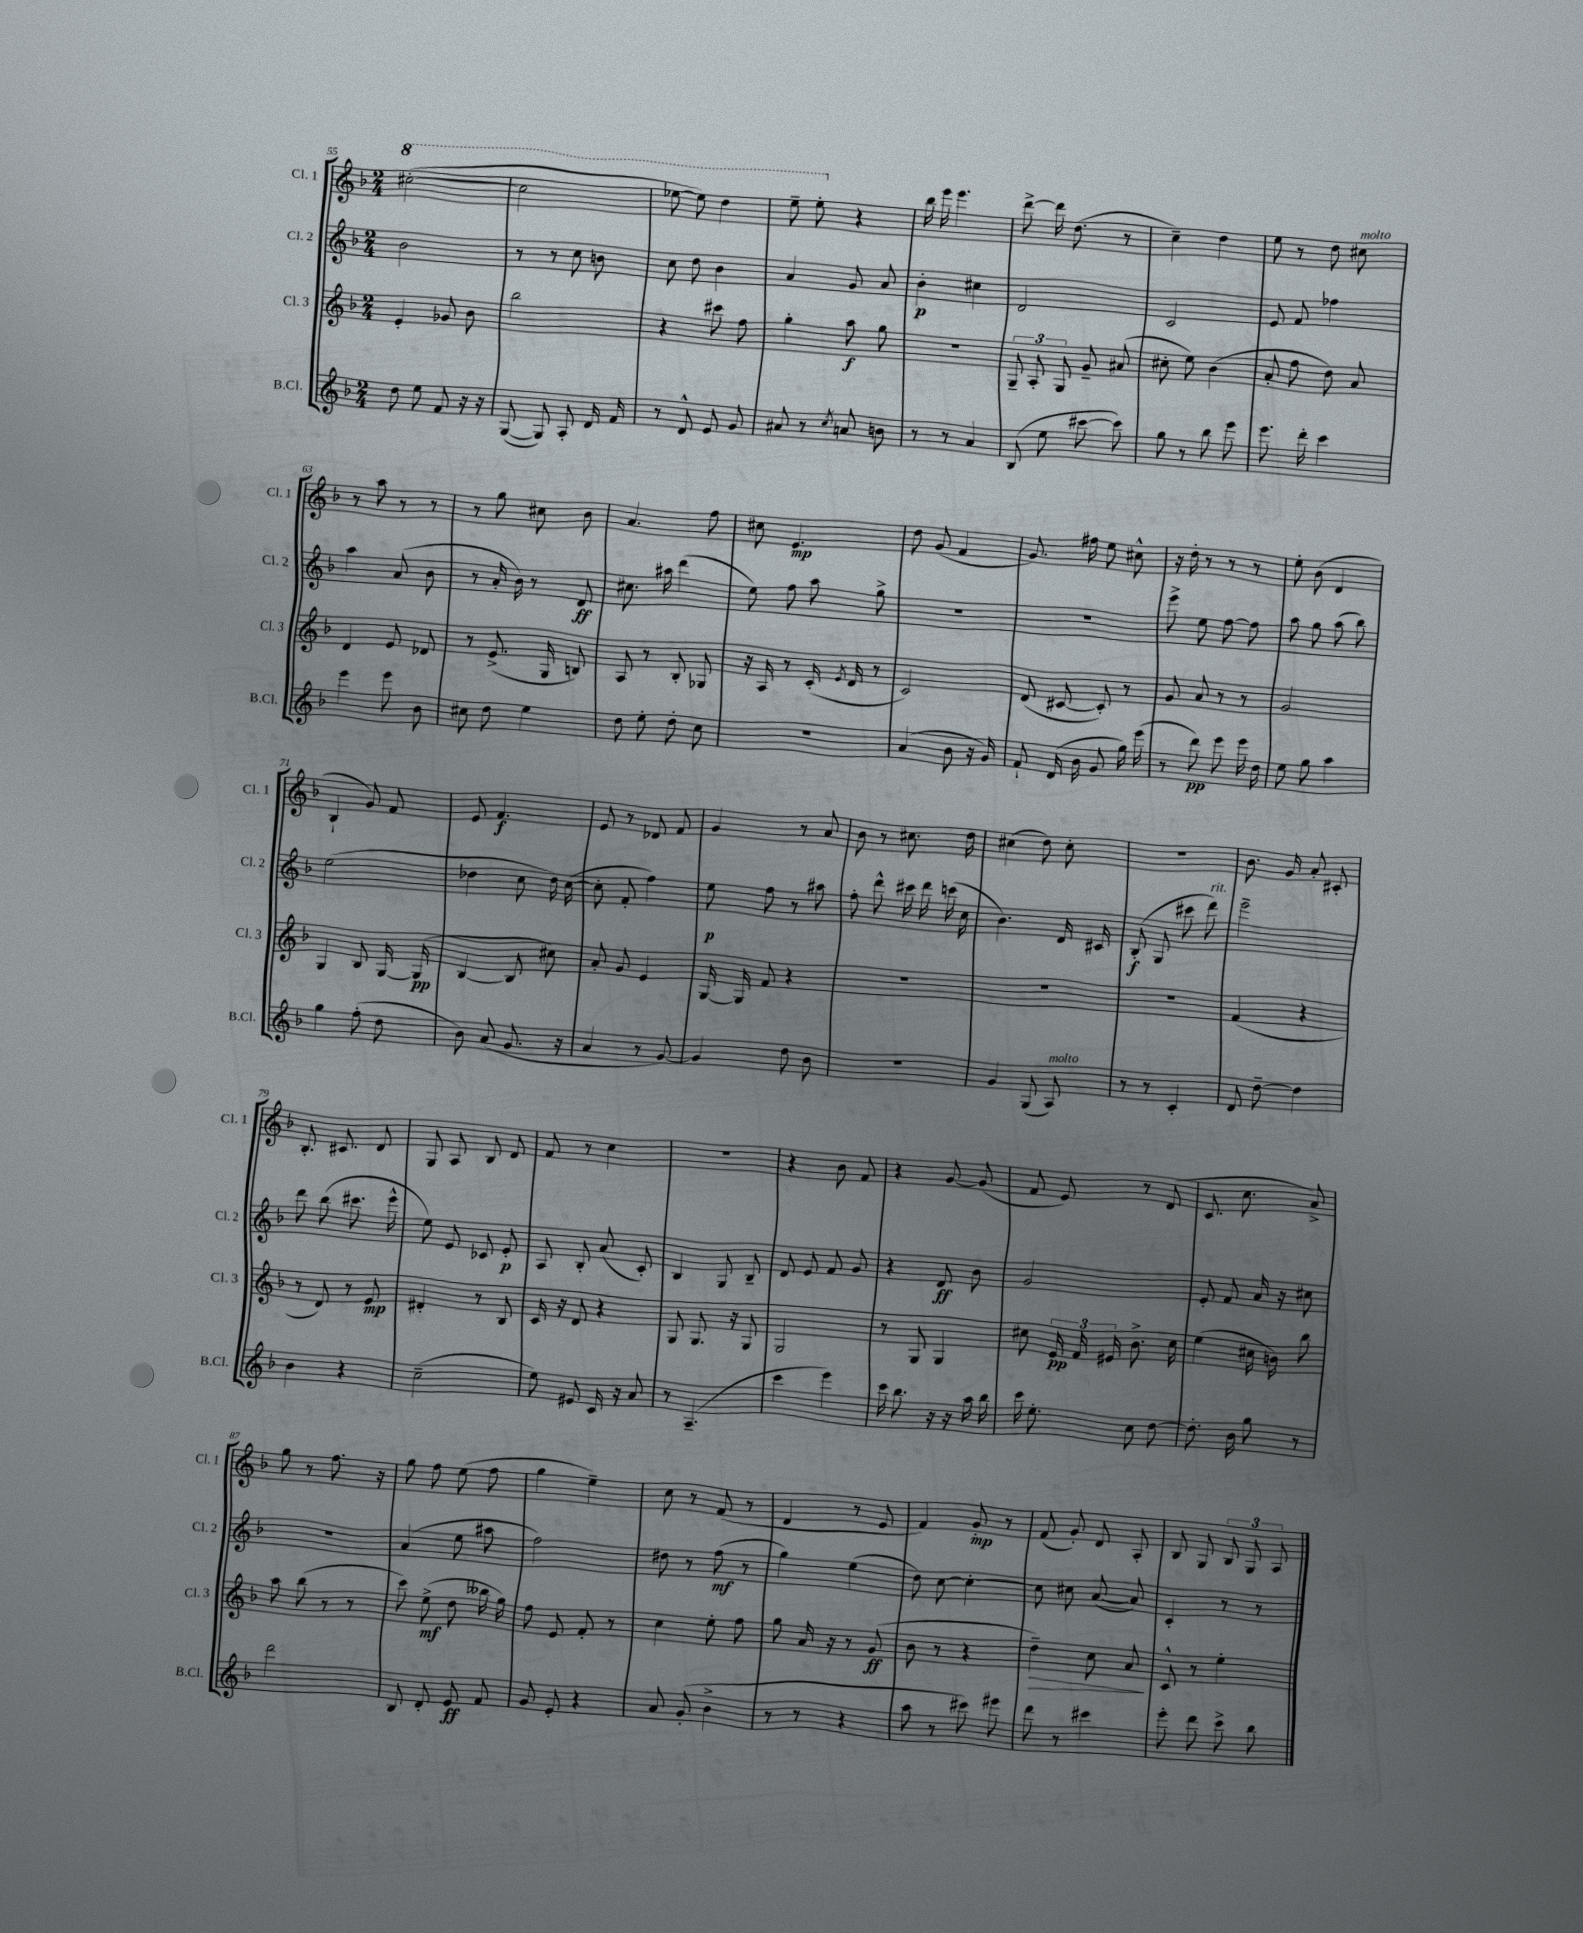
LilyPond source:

<<
\new StaffGroup <<
\new Staff = "s0" \with { instrumentName = "Cl. 1" shortInstrumentName = "Cl. 1" } {
    \clef treble \key f \major \numericTimeSignature \time 2/4
    \autoBeamOff \ottava #1 cis'''2~-.( |
    cis'''2 |
    ees'''8~ ees'''8) d'''4 |
    e'''8-- e'''8-. \ottava #0 r4 |
    bes''16 e'''16 e'''4. |
    d'''8~-> d'''16 d''8.( r8 |
    c''4--) d''4 |
    e''8 r8 d''8 cis''8^\markup { \italic "molto" } |
    r8 a''8 r8 r8 |
    r8 g''8 cis''8 bes'8 |
    a'4. f''8 |
    cis''8 e'4.\mp |
    d''8 g'8( f'4 |
    g'8.) fis''16 e''8 cis''8-^ |
    r16 d''16-. r8 r8 r8 |
    e''8-. bes'8( d'4 |
    bes4-! g'8) f'8 |
    e'8 f'4.\f |
    e'8 r8 des'8 f'8 |
    g'4 r8 a'8 |
    bes'8 r8 cis''8. d''16 |
    cis''4( d''8) cis''8-. |
    R2 |
    bes'8. g'16 a'8-. cis'8-. |
    bes8.-. cis'8. d'8 |
    g8 a8 bes8 d'8 |
    f'8 r8 c''4 |
    R2 |
    r4 bes'8 f'8 |
    r4 g'8~ g'8( |
    f'8 e'8) r8 d'8( |
    c'8. c''8. a'8->) |
    g''8 r8 f''8. r16 |
    g''8 f''8 e''8( f''8 |
    g''4 e''4--) |
    c''8 r8 f'8( r8 |
    d'4 r8 e'8 |
    f'4) g'8-.\mp r8 |
    f'8( g'8-.) d'8 a8-. |
    bes8 g8 \tuplet 3/2 { bes8 g8 a8 } \bar "|." |
}
\new Staff = "s1" \with { instrumentName = "Cl. 2" shortInstrumentName = "Cl. 2" } {
    \clef treble \key f \major \numericTimeSignature \time 2/4
    \autoBeamOff bes'2 |
    r8 r8 c''8 b'8 |
    c''8 d''8 bes'4 |
    a'4 g'8 a'8 |
    bes'4-.\p cis''4 |
    d'2 |
    c'2 |
    e'8 f'8 fes''4 |
    a''4 a'8( bes'8 |
    r8 a'16-. bes'16) r8 d'8\ff |
    cis''8. ais''16 d'''4( |
    e''8) f''8 a''8 g''8-> |
    R2 |
    r2 |
    e'''8-> e''8 f''8~ f''8 |
    a''8 g''8 a''8( bes''8) |
    e''2( |
    des''4 c''8 des''16) c''16~( |
    c''8-. f'8-. f''4) |
    e''8\p f''8 r8 ais''8 |
    f''8-. d'''8-^ cis'''16 d'''16 c'''16( c''16 |
    bes'4.) d'16 cis'16 |
    bes8-.\f( g8 cis'''8 d'''8^\markup { \italic "rit." }) |
    e'''2-- |
    d'''8 bes''8( cis'''8. e'''16-^ |
    e''8) e'8 ces'8 e'8-.\p |
    a8 bes8-. a'8( c'8-.) |
    bes4 g8 bes8-- |
    d'8 e'8 f'8 g'8 |
    r4 d'8\ff bes'8 |
    g'2 |
    e'8-. f'8 a'16 r16 cis''8 |
    r2 |
    a'4( e''8 ais''8 |
    f''2) |
    dis''8 r8 f''8\mf( r8 |
    g''4) e''4( |
    d''8) c''8~ c''4~-. |
    c''8 cis''8 a'8~( a'8) |
    c'4-. r8 r8 \bar "|." |
}
\new Staff = "s2" \with { instrumentName = "Cl. 3" shortInstrumentName = "Cl. 3" } {
    \clef treble \key f \major \numericTimeSignature \time 2/4
    \autoBeamOff e'4-. ges'8 bes'8 |
    bes''2 |
    r4 cis'''8 f''8 |
    g''4-. a''8\f g''8 |
    R2 |
    \tuplet 3/2 { g8-- a8-. g8 } g'8-- ais'8( |
    cis''8-. e''8) bes'4( |
    a'8-. f''8 d''8) a'8 |
    d'4 e'8 des'8 |
    r8 e'8.->( g16 b8) |
    a8 r8 bes8-. ges8 |
    r16 a16 r8 c'16-.( \acciaccatura { e'8 } d'16 r8 |
    c'2) |
    d'8( cis'8~ cis'8-.) r8 |
    g'8 a'8 r8 r8 |
    g'2 |
    g4 bes8 g16~ g16\pp( |
    bes4~ bes8 cis''8) |
    a'8-. g'8 e'4 |
    g16~ g16 f'8 r4 |
    R2 |
    R2 |
    R2 |
    f'4( r4 |
    r8 d'8) r8 e'8\mp |
    dis'4-. r8 bes8 |
    c'16 r16 d'8 r4 |
    g8 g8. r16 g8 |
    g2 |
    r8 g8 g4 |
    cis''8 \tuplet 3/2 { e'16\pp f'16 eis'16 } bes'8.-> cis''16 |
    e''4( cis''16 b'16) bes''8 |
    a''8 bes''8( r8 r8 |
    c'''8) e''8->\mf( d''8 beses''16 g''16) |
    f''8 e'8 f'8-. r8 |
    c''4 e''8-. f''8 |
    g''8 a'16 r16 r8 g'8\ff( |
    bes'8 r8 r4 |
    d''4--\>) c''8 a'8\! |
    c'8-^ r8 e''4-. \bar "|." |
}
\new Staff = "s3" \with { instrumentName = "B.Cl." shortInstrumentName = "B.Cl." } {
    \clef treble \key f \major \numericTimeSignature \time 2/4
    \autoBeamOff d''8 e''8 f'8 r16 r16 |
    g8~( g8) a8-. d'16 f'16 |
    r8 d'8-^ e'8 g'8 |
    ais'8 r8 \acciaccatura { c''8 } a'8 b'8 |
    r8 r8 a'4 |
    bes8( e''8 cis'''8~ cis'''8) |
    g''8 r8 bes''8 e'''8 |
    e'''8. d'''16-. c'''4 |
    e'''4 e'''8 bes'8 |
    cis''8 d''8 e''4 |
    d''8 e''8-. d''8-. c''8 |
    R2 |
    a'4( bes'8 r16 g'16) |
    f'8-! d'16( bes'16 g'8 g''16) e'''16( |
    r8 d'''8\pp) e'''8 e'''16 d''16 |
    e''8 g''8 a''4 |
    g''4 f''8-.( d''8 |
    bes'8) a'8( g'8. r16 |
    a'4 r8 g'8~) |
    g'4 d''8 bes'8 |
    R2 |
    g'4 g8( a8^\markup { \italic "molto" }) |
    r8 r8 c'4-. |
    d'8 d''8~-- d''4 |
    bes'4 r4 |
    c''2--( |
    e''8) eis'8 c'16 r16 a'8 |
    r8 a4.--( |
    c'''4 e'''4) |
    c'''16 bes''8. r16 r16 a''16 bes''16 |
    c'''16 e''8.-. c''8 d''8~ |
    d''8.-. bes'16 g''8 r8 |
    d'''2 |
    bes8 d'8-. e'8\ff f'8 |
    g'8 e'8-. r4 |
    a'8 g'8-.( bes'4-> |
    r8 r8 r4 |
    a''8 r8 cis'''8) eis'''8 |
    d'''8 r8 cis'''4 |
    e'''8-. d'''8 c'''8-> bes''8 \bar "|." |
}
>>
>>
\layout { \context { \Score currentBarNumber = #55 } }
